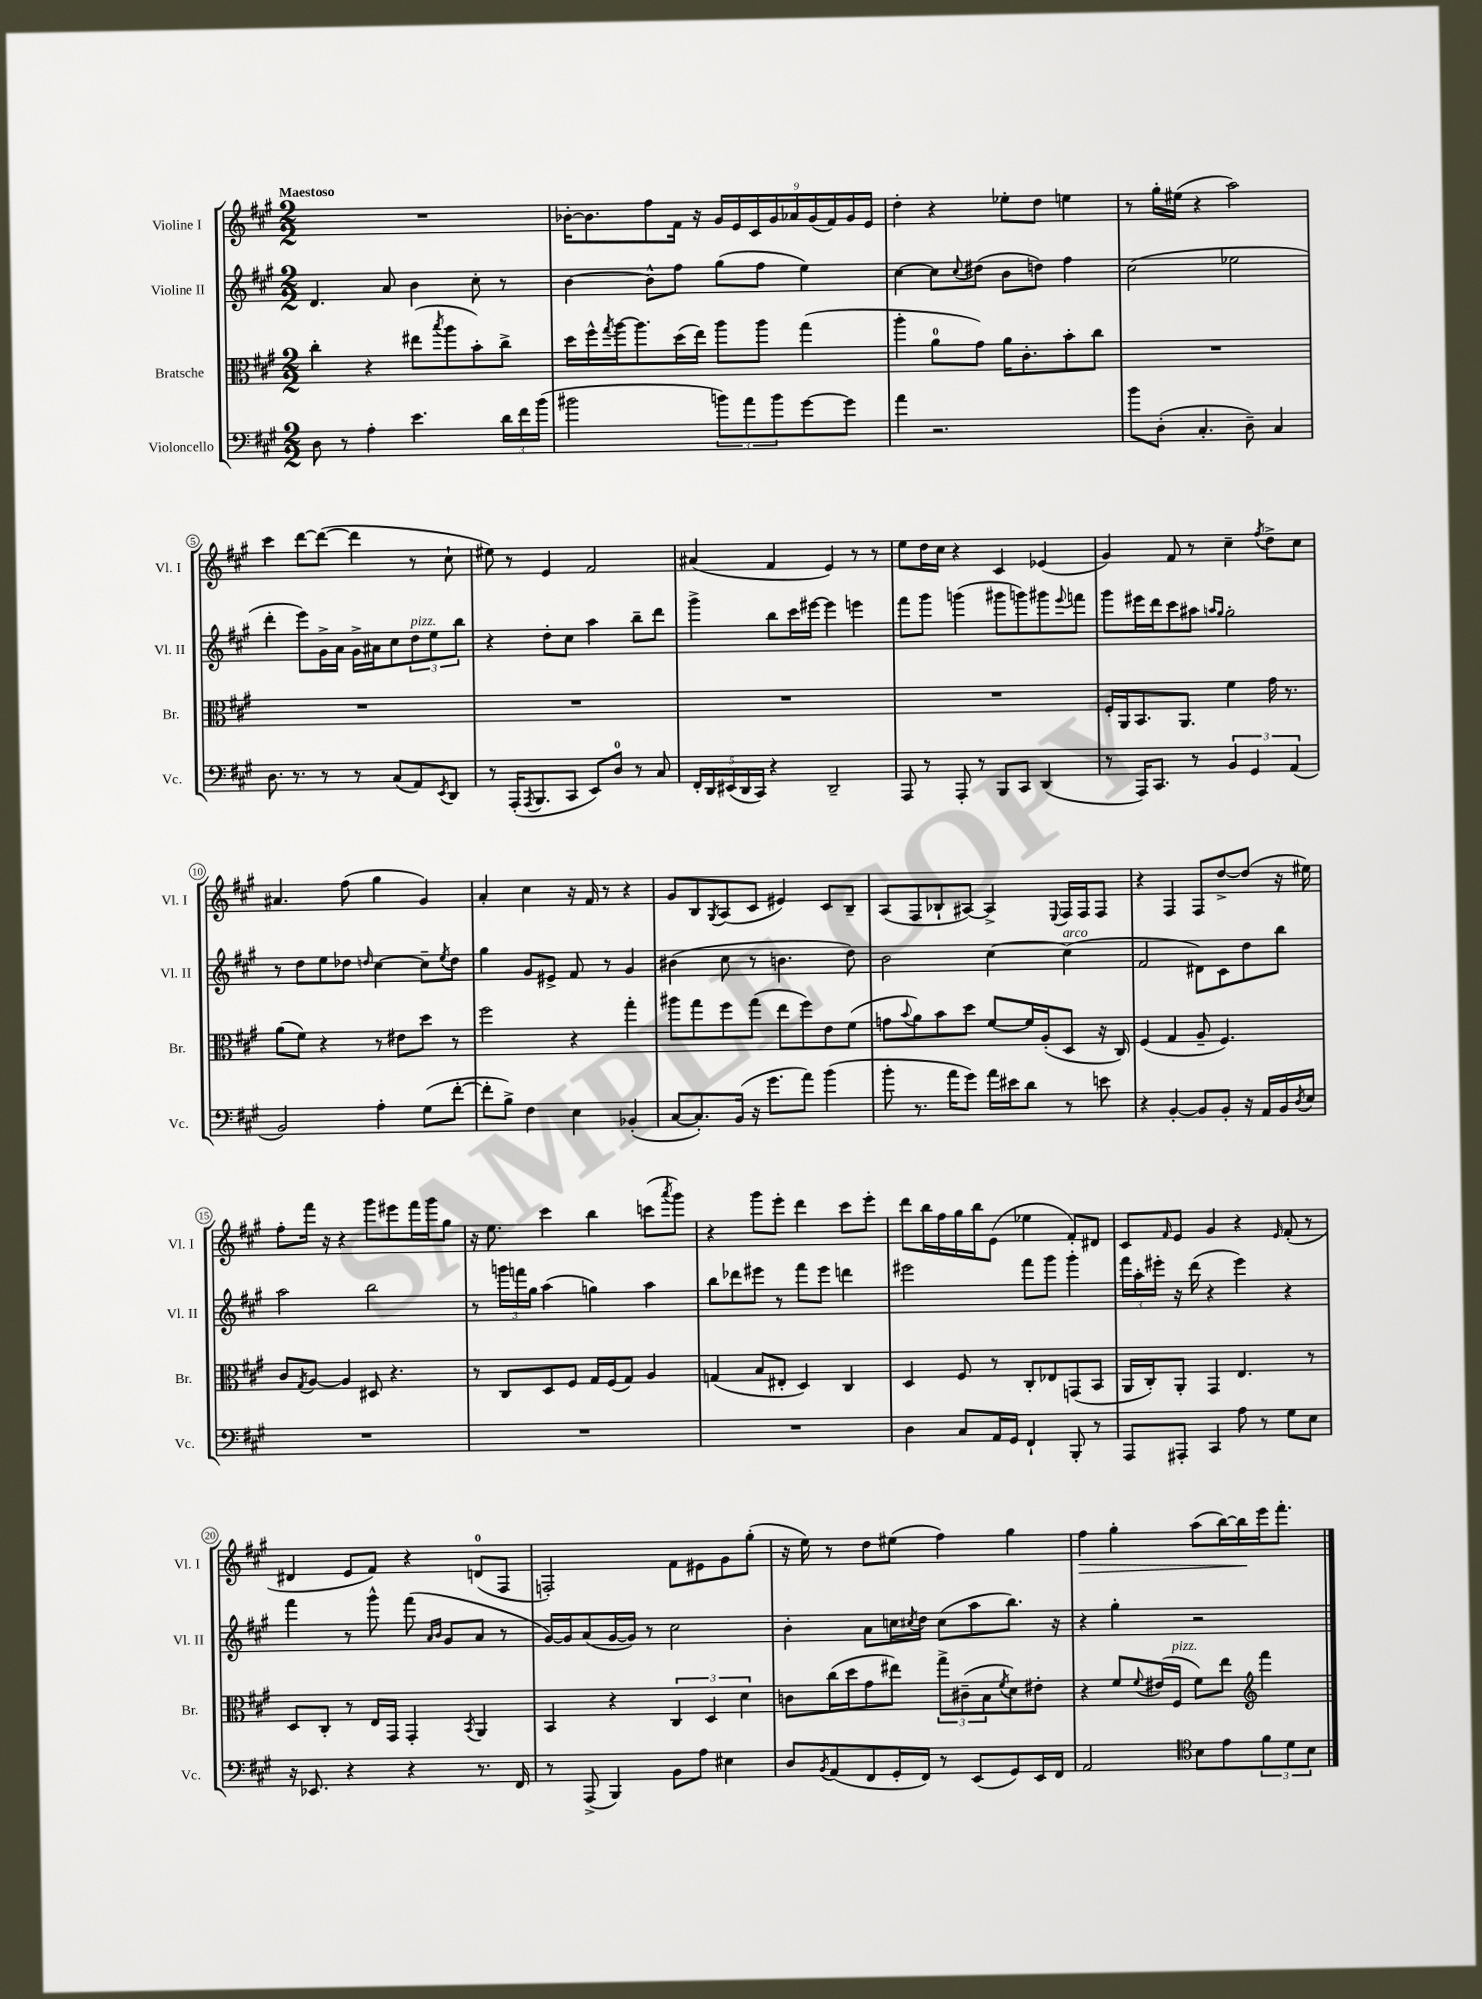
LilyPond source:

<<
\new StaffGroup <<
\new Staff = "s0" \with { instrumentName = "Violine I" shortInstrumentName = "Vl. I" } {
    \clef treble \key a \major \numericTimeSignature \time 2/2 \tempo "Maestoso"
    R1 |
    bes'16~-. bes'8. fis''8 fis'16 r16 \tuplet 9/8 { gis'16 e'16 cis'16 gis'16 aes'16 gis'16( fis'16) gis'16 e'16 } |
    d''4-. r4 ees''8-. d''8 e''4 |
    r8 gis''16-. eis''16( r4 a''2) |
    cis'''4 d'''8~ d'''8~( d'''4 r8 cis''8-! |
    eis''8) r8 e'4 fis'2 |
    ais'4( fis'4 e'4) r8 r8 |
    e''8 d''16 cis''16 r4 cis'4 ees'4( |
    gis'4) fis'8 r8 cis''4-- \acciaccatura { fis''8 } d''8-> cis''8 |
    ais'4. fis''8( gis''4 gis'4) |
    a'4-. cis''4 r16 fis'16 r8 r4 |
    gis'8 b8 \acciaccatura { gis8 } a8( cis'8 eis'4) cis'8 b8-- |
    a8( fis8 bes8-! ais8~) ais4-> \appoggiatura { e8 } fis16 fis16 fis8 |
    r4 fis4 fis8 d''8~-> d''8( r16 eis''16) |
    fis''8-. fis'''16 r16 r4 gis'''8 eis'''8 fis'''16 gis'''16 gis''8 |
    r16 e''8. cis'''4 b''4 c'''8( \acciaccatura { a'''8 } gis'''8) |
    r4 gis'''8 e'''8-. d'''4 cis'''8 e'''8-. |
    d'''8 b''16 fis''16 gis''16 b''16 e'8( ees''4 fis'8-.) dis'8 |
    cis'8 \grace { fis'16 } e'8 gis'4 r4 \grace { e'16 } fis'8-.( r8 |
    dis'4 e'8 fis'8) r4 d'8-0( fis8 |
    f2-.) fis'8 eis'8 gis'8 gis''8-.( |
    r16 e''16) r8 d''8 eis''8( fis''4) gis''4 |
    fis''4\> gis''4-. a''8( b''16~) b''16\! e'''16 fis'''8.-. \bar "|." |
}
\new Staff = "s1" \with { instrumentName = "Violine II" shortInstrumentName = "Vl. II" } {
    \clef treble \key a \major \numericTimeSignature \time 2/2
    d'4. a'8 b'4 cis''8-. r8 |
    b'4~ b'8-^ fis''8 gis''8( fis''8 e''4) |
    cis''4~ cis''8 \appoggiatura { cis''8 } dis''8( b'8 d''8) fis''4 |
    cis''2( ees''2 |
    d'''4-. e'''8) gis'16-> a'16 gis'16-> ais'16 cis''8 \tuplet 3/2 { d''8^\markup { \italic "pizz." } e''8 b''8 } |
    r4 d''8-. cis''8 a''4 b''8-- d'''8 |
    gis'''4-> b''8 cis'''16 eis'''16~ eis'''4 e'''4 |
    fis'''8 gis'''8 g'''4( gis'''8 g'''8) gis'''8 \appoggiatura { e'''8 } f'''8 |
    gis'''8 eis'''16 d'''16 cis'''8 ais''8 \grace { a''16 gis''16 } gis''2-. |
    r8 d''8 e''8 des''8 \grace { d''16 } cis''4~ cis''8-- \acciaccatura { e''8 } d''8 |
    gis''4 gis'8 eis'8-> fis'8 r8 gis'4 |
    bis'4( cis''8 r8 b'4. d''8) |
    b'2 cis''4~ cis''4^\markup { \italic "arco" }( |
    fis'2 dis'8) cis'8 d''8 b''8 |
    a''2 b''2 |
    r8 \tuplet 3/2 { g'''16 f'''16 gis''16 } a''4( g''4) a''4 |
    b''8 des'''8 eis'''8 r8 fis'''8 eis'''8 d'''4 |
    eis'''2 fis'''8 gis'''8 gis'''4-. |
    \tuplet 3/2 { fis'''16 a''16-. eis'''16-. } r16 d'''16( r4 eis'''4) r4 |
    fis'''4 r8 gis'''8-^ fis'''8( \grace { a'16 b'16 } gis'8 a'8 r8 |
    gis'16~) gis'16 a'8( gis'16~ gis'16) r8 cis''2 |
    b'4-. a'8 c''16 \acciaccatura { cis''8 } d''16 cis''8( a''8 b''8.) r16 |
    r4 gis''4-. r2 \bar "|." |
}
\new Staff = "s2" \with { instrumentName = "Bratsche" shortInstrumentName = "Br." } {
    \clef alto \key a \major \numericTimeSignature \time 2/2
    cis''4-. r4 eis''8( \acciaccatura { b''8 } a''8 b'8-.) cis''8-> |
    d''16 fis''16-^ \acciaccatura { gis''8 } a''16~ a''8. d''16( e''16) a''8 a''8 gis''4( |
    a''4-. a'8-0 gis'8) a'16 cis'8.-. b'8-. cis''8 |
    R1 |
    R1 |
    R1 |
    R1 |
    R1 |
    fis16-. a,16 b,8. a,8. fis'4 gis'16 r8. |
    a'8( fis'8) r4 r8 eis'8 d''8 r8 |
    fis''2 r4 gis''4-. |
    ais''8 gis''8 fis''8 gis''8( e''8 fis''8) e'8 fis'8( |
    g'8 \appoggiatura { b'8 } a'8) b'8 d''8 fis'8~ fis'16 a16-.( d8 r16 cis16) |
    fis4( gis4 a8-- fis4.) |
    cis'8 \acciaccatura { gis8 } a8~ a4 dis8 r4. |
    r8 cis8 d8 fis8 gis16 fis16( gis8) a4 |
    g4( b8 eis8-. d4) cis4 |
    d4 fis8 r8 cis8-. ees8 g,8( b,8 |
    a,16 cis16-.) a,8-. gis,4 e4. r8 |
    d8 cis8-. r8 e16 gis,16 gis,4-. \acciaccatura { b,8 } a,4 |
    b,4 r4 \tuplet 3/2 { cis4 d4 d'4 } |
    c'8 cis''16( d''16 gis'8 eis''8) \tuplet 3/2 { gis''8-> cis'8--( b8 } \acciaccatura { fis'8 } d'8) eis'8-. |
    r4 fis'8 \appoggiatura { fis'8 } eis'16( fis16^\markup { \italic "pizz." } fis'8) e''8 \clef treble fis'''4 \bar "|." |
}
\new Staff = "s3" \with { instrumentName = "Violoncello" shortInstrumentName = "Vc." } {
    \clef bass \key a \major \numericTimeSignature \time 2/2
    d8 r8 a4-. e'4. \tuplet 3/2 { d'16 fis'16 b'16( } |
    bis'2 \tuplet 3/2 { b'8) a'8 b'8 } gis'8~ gis'8 |
    a'4 r2. |
    b'8 d8-.( cis4.-. d8--) cis4 |
    d8. r8. r8 r8 cis8( a,8) \acciaccatura { e,8 } d,8 |
    r8 a,,16-.( \acciaccatura { a,,8 } b,,8. cis,8 e,8) d8-0 r8 cis8 |
    \tuplet 5/4 { fis,16-. d,16 eis,16( d,16 cis,16) } r4 d,2-- |
    a,,8 r8 a,,8-. r8 b,,8 cis,8 d,4( |
    r8 a,,16) cis,8. r8 \tuplet 3/2 { b,4 gis,4 a,4( } |
    b,2) a4-. gis8( fis'8~-. |
    fis'8-. b8->) fis4 e4 bes,4-.( |
    cis8~ cis8.-.) b,16( r16 gis'8. a'8) b'4( |
    b'8-. r8. a'16 gis'8) a'16 eis'16 d'8 r8 e'8 |
    r4 b,4~-. b,8 b,8-. r16 a,16 b,16 \acciaccatura { d8 } e16 |
    R1 |
    R1 |
    R1 |
    d4 cis8 a,16 gis,16 fis,4-! b,,8-. r8 |
    a,,8 ais,,8-. cis,4 a8 r8 gis8 e8 |
    r16 ees,8. r4 r4 r8. fis,16 |
    r8 a,,8->( b,,4) b,8 a8 eis4 |
    d8 \acciaccatura { b,8 } a,8( fis,8 gis,16-. fis,16) r8 e,8( gis,8) e,16 fis,16 |
    a,2 \clef tenor b8 e'8 \tuplet 3/2 { fis'8 d'8 b8 } \bar "|." |
}
>>
>>
\layout { \context { \Score \override BarNumber.stencil = #(make-stencil-circler 0.1 0.3 ly:text-interface::print) } }
